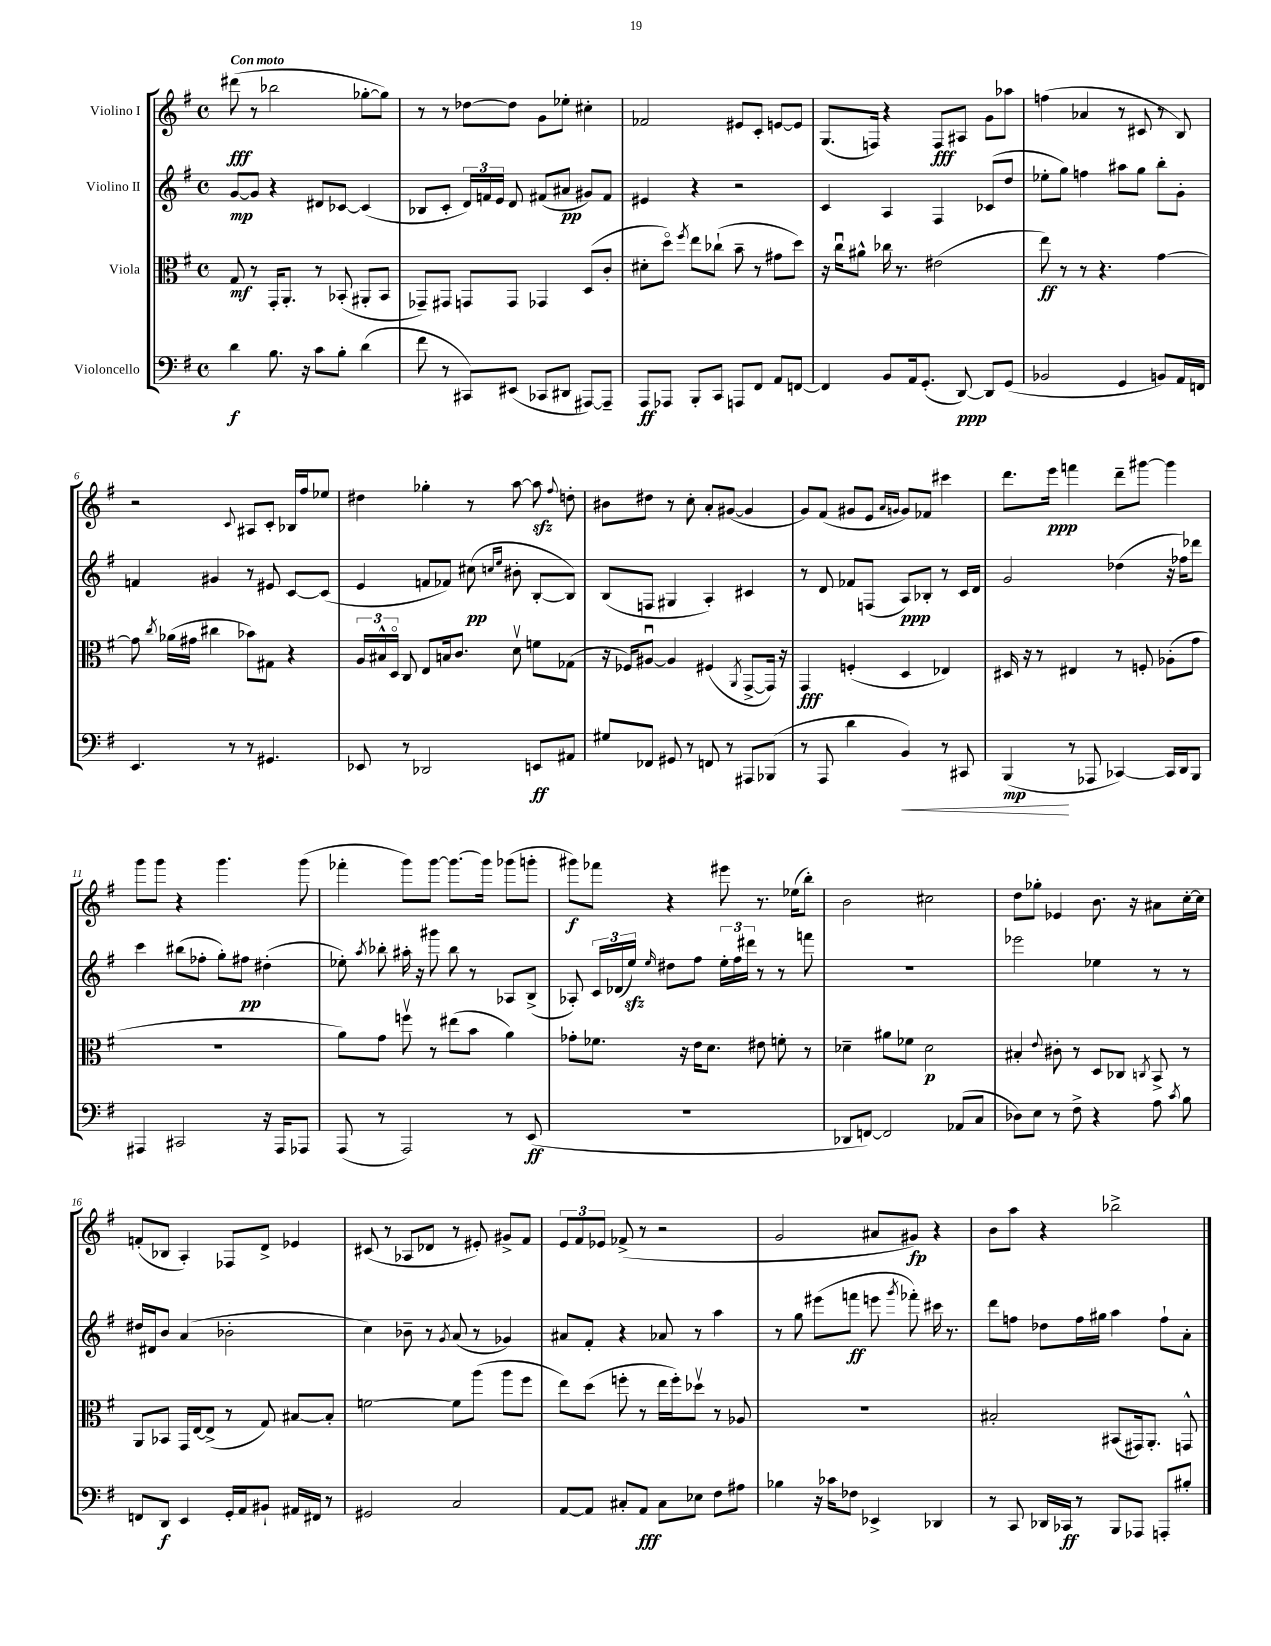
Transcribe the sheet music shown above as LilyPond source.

<<
\new StaffGroup <<
\new Staff = "s0" \with { instrumentName = "Violino I" } {
    \clef treble \key g \major \defaultTimeSignature \time 4/4 \tempo "Con moto"
    \autoBeamOff dis'''8\fff( r8 bes''2 ges''8[~-. ges''8]) |
    r8 r8 des''8[~ des''8] g'8[ ees''8]-. cis''4-. |
    fes'2 eis'8[ c'8]-. e'8[~ e'8] |
    g8.[( f16]) r4 f8[\fff ais8] g'8[ aes''8] |
    f''4( aes'4 r8 cis'8 r8 b8) |
    r2 \appoggiatura { c'8 } ais8[ c'8]-. bes16[ fis''16 ees''8] |
    dis''4 ges''4-. r8 a''8~ a''8\sfz \appoggiatura { fis''8 } d''8-. |
    bis'8[ dis''8] r8 c''8-. a'8[-. gis'8]~( gis'4 |
    g'8[) fis'8]( gis'8[ e'8] \grace { a'16[ g'16] } g'8[) fes'8] cis'''4 |
    d'''8.[ e'''16]\ppp f'''4 d'''8[-- gis'''8]~ gis'''4 |
    g'''8[ g'''8] r4 g'''4. g'''8( |
    fes'''4-. g'''8[) g'''8]~ g'''8.[~ g'''16] ges'''8[( g'''8]-. |
    gis'''8[\f) fes'''8] r4 eis'''8 r8. ees''16[( b''8]-.) |
    b'2 cis''2 |
    d''8[ ges''8]-. ees'4 b'8. r16 ais'8[ c''16~-. c''16] |
    f'8[-.( bes8] a4-.) fes8[ d'8]-> ees'4 |
    cis'8( r8 aes8[ des'8] r8 eis'8-.) gis'8[-> fis'8] |
    \tuplet 3/2 { e'8[ fis'8 ees'8] } fes'8->( r8 r2 |
    g'2 ais'8[ gis'8]\fp) r4 |
    b'8[ a''8] r4 bes''2-> \bar "|." |
}
\new Staff = "s1" \with { instrumentName = "Violino II" } {
    \clef treble \key g \major \defaultTimeSignature \time 4/4
    \autoBeamOff g'8[~\mp g'8] r4 dis'8[ ces'8]~ ces'4( |
    bes8[ c'8]-. \tuplet 3/2 { d'16[) f'16 e'16] } d'8 fis'8[( ais'8]\pp gis'8[) fis'8] |
    eis'4 r4 r2 |
    c'4 a4 fis4 ces'8[( d''8] |
    ees''8[-. g''8]) f''4 ais''8[ g''8] b''8[-. g'8]-. |
    f'4 gis'4 r8 eis'8 c'8[~ c'8]( |
    e'4 f'8[ fes'8]) cis''8\pp( \grace { c''16[ e''16] } bis'8-. b8[~-. b8]) |
    b8[( f8] gis4 a4-.) cis'4 |
    r8 d'8 fes'8[ f8]( a8[\ppp) bes8]-. r8 c'16[ d'16] |
    g'2 des''4( r16 fes''16[) des'''8] |
    c'''4 bis''8[( fes''8]-. g''8[-.) fis''8]\pp dis''4-.( |
    ees''8-.) \acciaccatura { a''8 } bes''8-. ais''16-. r16 gis'''8 bes''8 r8 aes8[ b8]->( |
    aes8-.) \tuplet 3/2 { c'16[ des'16( e''16]\sfz) } \grace { e''16 } dis''8[ fis''8] \tuplet 3/2 { e''16[-. fis''16 dis'''16] } r8 r8 f'''8 |
    R1 |
    ees'''2 ees''4 r8 r8 |
    dis''16[ dis'16 b'8] a'4( bes'2-. |
    c''4) bes'8-- r8 \acciaccatura { g'8 } a'8( r8 ges'4) |
    ais'8[ fis'8]-. r4 aes'8 r8 a''4 |
    r8 g''8 eis'''8[( f'''8]\ff e'''8 \acciaccatura { g'''8 } fes'''8-.) cis'''16 r8. |
    d'''8[ f''8] des''8[ f''16 gis''16] a''4 f''8[-! a'8]-. \bar "|." |
}
\new Staff = "s2" \with { instrumentName = "Viola" } {
    \clef alto \key g \major \defaultTimeSignature \time 4/4
    \autoBeamOff g8\mf r8 g,16[-. a,8.]-. r8 bes,8-.( ais,8[-. bes,8] |
    ges,8[--) gis,8] g,8[ g,8] ges,4 d8[( c'8]-. |
    dis'8[-. d''8]\flageolet) \acciaccatura { fis''8 } e''8[ ces''8]-!( b'8-- r8 gis'8[ d''8]) |
    r16 c''16[\downbow ais'8]-^ ces''16 r8. eis'2( |
    e''8\ff) r8 r8 r4. g'4~ |
    g'8 \acciaccatura { c''8 } aes'16[( gis'16] cis''4 bes'8[) gis8] r4 |
    \tuplet 3/2 { a16[ bis16-^ d16]\flageolet } c8 e8[ b16 c'8.] d'8\upbow f'8[ ges8]( |
    r16 fes16[) ais8]~\downbow ais4 fis4( \acciaccatura { a,8 } g,8[~-> g,16]) r16 |
    g,4\fff f4-.( d4 ees4) |
    dis16 r16 r8 eis4 r8 f8-. aes8[-.( g'8] |
    R1 |
    a'8[) g'8] f''8\upbow r8 eis''8[( b'8] a'4) |
    ges'8[-. fes'8.] r16 e'16[ d'8.] eis'8 f'8-. r8 |
    des'4-- ais'8[ fes'8] des'2\p |
    bis4-. \appoggiatura { e'8 } cis'8-. r8 d8[ ces8] \acciaccatura { c8 } b,8-> r8 |
    a,8[ bes,8] g,16[ e16~ e8]->( r8 g8) bis8[~ bis8]-. |
    f'2~ f'8[ a''8]( a''8[ fis''8] |
    e''8[) d''8]( f''8-. r8 e''16[ f''16-.) des''8]\upbow r8 aes8 |
    R1 |
    bis2-. bis,8[( gis,16) a,8.]-. g,8-^ \bar "|." |
}
\new Staff = "s3" \with { instrumentName = "Violoncello" } {
    \clef bass \key g \major \defaultTimeSignature \time 4/4
    \autoBeamOff d'4\f b8. r16 c'8[ b8]-. d'4( |
    fis'8 r8 cis,8[) eis,8]( ces,8[ dis,8] ais,,8[~) ais,,8]-- |
    a,,8[\ff aes,,8] b,,8[-. c,8] a,,8[ fis,8] a,8[ f,8]~ |
    f,4 b,8[ a,16 g,8.]-.( d,8~\ppp) d,8[ g,8]( |
    bes,2 g,4 b,8[) a,16 f,16] |
    e,4. r8 r8 gis,4. |
    ees,8 r8 des,2 e,8[\ff ais,8] |
    gis8[ fes,8] gis,8 r8 f,8 r8 ais,,8[ bes,,8]( |
    r8 a,,8 d'4 b,4\<) r8 cis,8 |
    b,,4\mp\!( r8 aes,,8 ces,4~) ces,16[ d,16 b,,8] |
    ais,,4 cis,2 r16 ais,,16[ aes,,8] |
    a,,8( r8 a,,2) r8 e,8\ff( |
    R1 |
    des,8[ f,8]~) f,2 aes,8[( c8] |
    des8[) e8] r8 fis8-> r4 a8 \acciaccatura { c'8 } b8 |
    f,8[ d,8]\f e,4 g,16[-. a,16 bis,8]-! ais,16[ fis,16] r8 |
    gis,2 c2 |
    a,8[~ a,8] cis8[-. a,8]\fff cis8[ ees8] fis8[ ais8] |
    bes4 r16 ces'16[ fes8] ees,4-> des,4 |
    r8 c,8 des,16[ ces,16]\ff r8 b,,8[ aes,,8] a,,8[-. bis8]-. \bar "|." |
}
>>
>>
